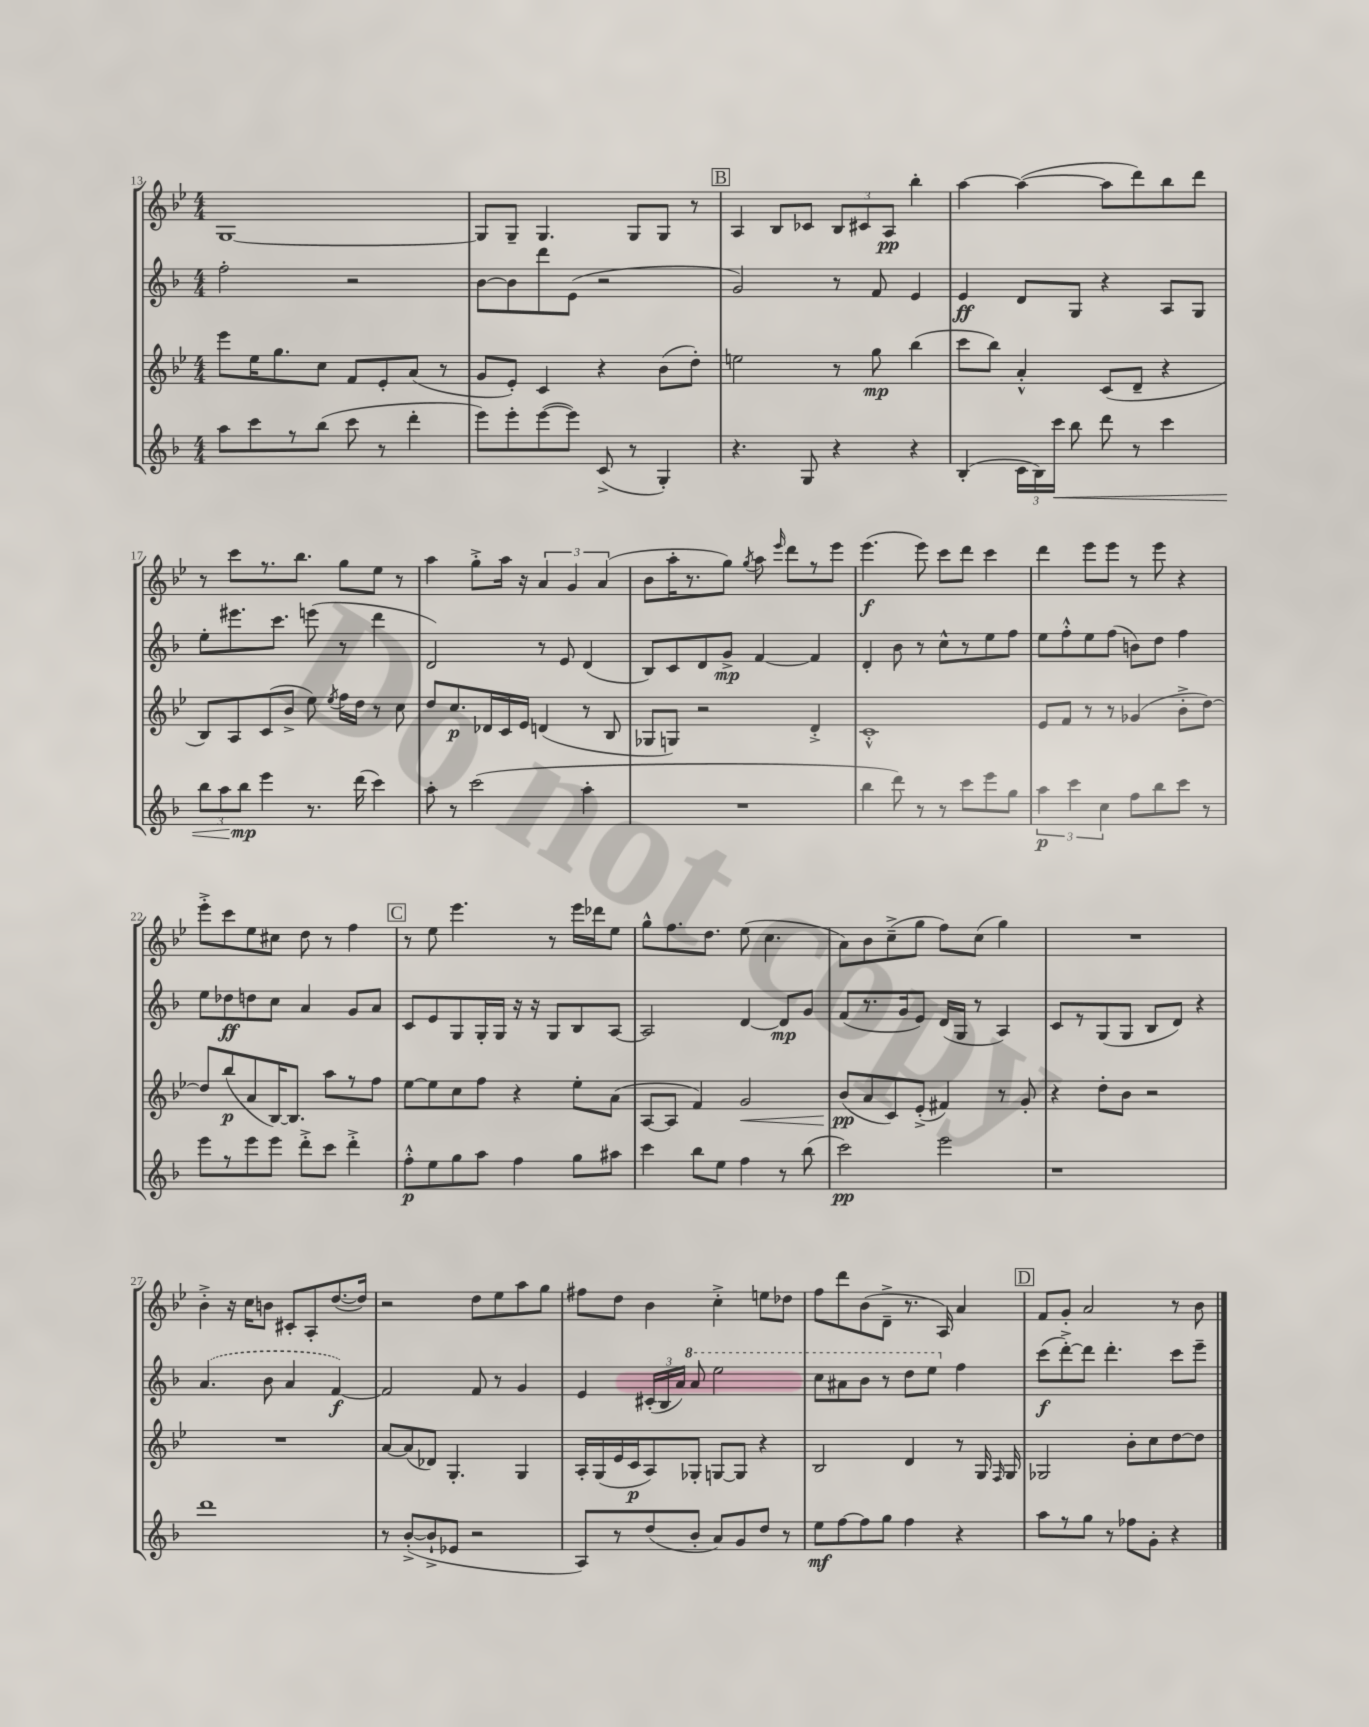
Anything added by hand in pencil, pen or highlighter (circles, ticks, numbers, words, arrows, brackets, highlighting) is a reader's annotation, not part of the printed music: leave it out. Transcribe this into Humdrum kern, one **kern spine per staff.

**kern	**kern	**kern	**kern
*staff4	*staff3	*staff2	*staff1
*clefG2	*clefG2	*clefG2	*clefG2
*k[b-]	*k[b-e-]	*k[b-]	*k[b-e-]
*M4/4	*M4/4	*M4/4	*M4/4
8aa\L	8eee-\L	2ff'\	[1G
8ccc\	16ee-\K	.	.
.	8.gg\	.	.
8r	.	.	.
(8bb-\J	8cc\J	.	.
8ccc\	8f/L	2r	.
8r	8e-'/	.	.
4ddd'\	(8a/J	.	.
.	8r	.	.
=	=	=	=
8eee\L)	8g/L	[8b-\L	8G/]L
8eee'\	8e-'/J)	8b-\]	8G~/J
([8eee\	4c/	8ddd\	4.G/
8eee\]J)	.	(8e\J	.
(8c^/	4r	2r	.
8r	.	.	8G/L
4G'/)	(8b-\L	.	8G/J
.	8dd'\J)	.	8r
=	=	=	=
4.r	2ee\	2g/)	4A/
.	.	.	8B-/L
8G/	.	.	8c-/J
4r	8r	8r	12B-/L
.	.	.	12c#/
.	8gg\	8f/	.
.	.	.	12A/J
4r	(4bb-\	4e/	4bb-'\
=	=	=	=
(4B-'/	8ccc\L	4e/	[4aa\
.	8bb-\J)	.	.
24c\LL	4a'^^/	8d/L	(4aa\_
24B-\)	.	.	.
24ccc\JJ	.	.	.
8bb-\	.	8G/J	.
8ddd\	(8c/L	4r	8aa\]L
8r	8d~/J	.	8ddd\)
4ccc\	4r	8A/L	8bb-\
.	.	8G/J	8ddd\J
=	=	=	=
12bb-\L	8B-/L)	8ee'\L	8r
12aa\	.	.	.
.	8A/	8.eee#\	8ccc\L
12bb-\J	.	.	.
4eee\	(8c/	.	8.r
.	.	8.ccc\J	.
.	8b-^/J	.	.
.	.	.	8.bb-\J
8.r	8ee-\)	(8eee\	.
.	8qee-/	.	.
.	16ff\LL	8r	8gg\L
(16ddd\	16dd\JJ	.	.
4ccc\)	8r	4ddd\	8ee-\J
.	8cc\	.	8r
=	=	=	=
8aa'\	8dd/L	2d/)	4aa\
8r	8.cc/	.	.
(2ccc\	.	.	8gg'^\L
.	16d-/L	.	.
.	16c/	.	16aa\Jk
.	16e-/JJ	.	16r
.	(4d/	8r	6a/
.	.	8e/	.
.	.	.	6g/
4aa'\	8r	(4d/	.
.	.	.	(6a/
.	8B-/	.	.
=	=	=	=
1r	8G-/L	8B-/L)	8b-\L
.	8G/J)	8c/	16aa'\K
.	.	.	8.r
.	2r	8d/	.
.	.	8g^/J	8gg\J)
.	.	.	8qgg/
.	.	[4f/	8aa\
.	.	.	16qqeee-/
.	.	.	8ddd\L
.	4d'^/	4f/]	8r
.	.	.	8eee-\J
=	=	=	=
4bb-\	1c'^^	4d'/	(4.eee-\
8ddd\)	.	8b-\	.
8r	.	8r	8eee-\)
8r	.	8cc^^\L	8ccc\L
8ccc\L	.	8r	8ddd\J
8eee\	.	8ee\	4ccc\
8gg\J	.	8ff\J	.
=	=	=	=
6aa\	8e-/L	8ee\L	4ddd\
.	8f/J	8ff'^^\	.
6ccc\	.	.	.
.	8r	8ee\	8eee-\L
6cc\	.	.	.
.	8r	(8ff\J	8eee-\J
8ff\L	(4g-/	8b\L)	8r
8bb-\	.	8dd\J	8eee-\
8ccc\J	8b-'^\L	4ff\	4r
8r	[8dd\J)	.	.
=	=	=	=
8eee\L	8dd/]L	8ee\L	8eee-'^\L
8r	(8bb-/	8dd-\	8ccc\
8eee\	8a/	8dd\	8ee-\
8eee\J	[16B-/K)	8cc\J	8cc#\J
.	8.B-/]J	.	.
8ddd'^\L	.	4a/	8dd\
8ccc\J	8aa\L	.	8r
4ddd'^\	8r	8g/L	4ff\
.	8ff\J	8a/J	.
=	=	=	=
8ff'^^\L	[8ee-\L	8c/L	8r
8ee\	8ee-\]	8e/	8ee-\
8gg\	8cc\	8G/	4.eee-\
8aa\J	8ff\J	16G'/L	.
.	.	16G/JJ	.
4ff\	4r	16r	.
.	.	16r	.
.	.	8G/L	8r
8gg\L	8ee-'\L	8B-/	16eee-\LL
.	.	.	16ddd-\J
8aa#\J	(8a\J	[8A/J	8ee-\J
=	=	=	=
4ccc\	[8A/L	2A/]	8gg^^\L
.	8A/]J	.	8.ff\
8bb-\L	4f/)	.	.
.	.	.	8.dd\J
8ee\J	.	.	.
4ff\	2g/	[4d/	(8ee-\
.	.	.	4.cc\
8r	.	8d/]L	.
(8bb-\	.	8g/J	.
=	=	=	=
2ccc\)	(8b-/L	(8f/L	8a\L)
.	8a/	8.r	8b-\
.	8c/)	.	(8cc~^\
.	.	16g/k	.
.	(8e-'^/J	8e/J)	8gg\J
2eee\	4f#/)	(16d/LL	8ff\L)
.	.	16G/JJ	.
.	.	8r	(8cc\J
.	8r	4A/)	4gg\)
.	8g'/	.	.
=	=	=	=
1r	4r	8c/L	1r
.	.	8r	.
.	8dd'\L	(8G/	.
.	8b-\J	8G/J	.
.	2r	8B-/L	.
.	.	8d/J)	.
.	.	4r	.
=	=	=	=
1ddd	1r	(4.a/	4b-'^\
.	.	.	16r
.	.	.	16cc\LK
.	.	8b-\	8b\J
.	.	4a/	8c#'/L
.	.	.	8A'/
.	.	[4f/)	([8.dd/
.	.	.	16dd/]Jk)
=	=	=	=
8r	[8a/L	2f/]	2r
([8b-'^/L	(8a/]	.	.
8b-`^/]	8d-/J)	.	.
8e-/J	4.G'/	.	.
2r	.	8f/	8dd\L
.	.	8r	8ee-\
.	4G/	4g/	8aa\
.	.	.	8gg\J
=	=	=	=
8A/L)	16A'/LL	4e/	8ff#\L
.	(16G/	.	.
8r	16e-/	.	8dd\J
.	16c/J	.	.
(8dd/	8A/)	(24c#'/LL	4b-\
.	.	24B-/	.
.	.	24a/JJ)	.
8b-'/J	8G-'/J	8aa/	.
8a/L)	[8G/L	2eee\	4cc'^\
8g/	8G/]J	.	.
8dd/J	4r	.	8ee\L
8r	.	.	8dd-\J
=	=	=	=
8ee\L	2B-/	8ccc\L	8ff\L
[8ff\	.	8aa#\	8ddd\
8ff\]	.	8bb-\J	(8b-\
8gg\J	.	8r	8d~^\J
4ff\	4d/	8ddd\L	8.r
.	.	8eee\J	.
.	.	.	16A/)
4r	8r	4ff\	4a/
.	16G/	.	.
.	16qqF/	.	.
.	16G/	.	.
=	=	=	=
8aa\L	2G-/	(8ccc\L	8f/L
8r	.	[8ddd'^\)	8g'/J
8gg\J	.	8ddd\]J	2a/
8r	.	4.ddd'\	.
8ff-\L	8b-'\L	.	.
8g'\J	8cc\	.	.
4r	[8dd\	8ccc\L	8r
.	8dd\]J	8eee~\J	8b-\
==	==	==	==
*-	*-	*-	*-
